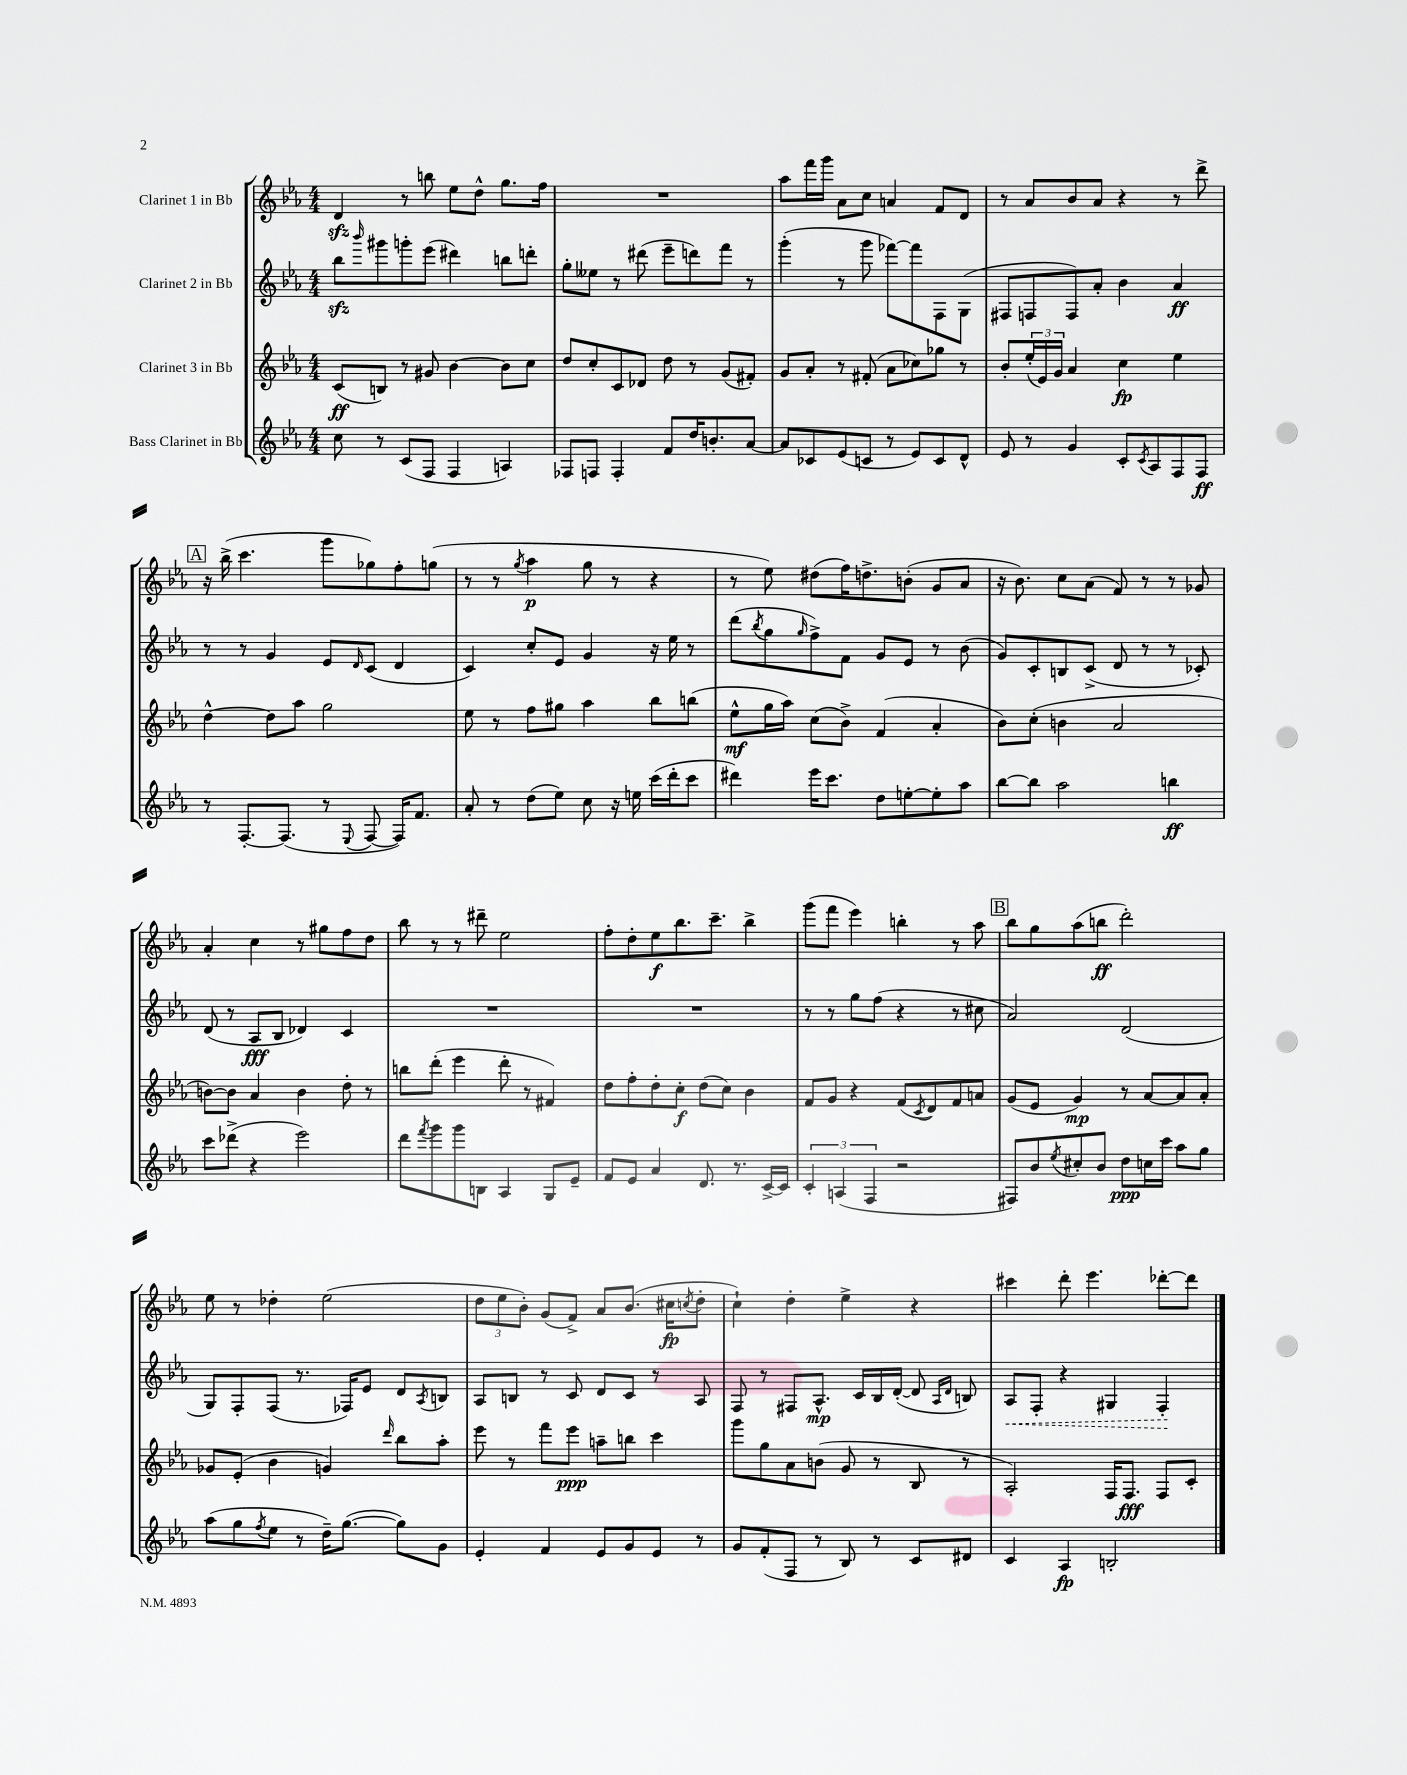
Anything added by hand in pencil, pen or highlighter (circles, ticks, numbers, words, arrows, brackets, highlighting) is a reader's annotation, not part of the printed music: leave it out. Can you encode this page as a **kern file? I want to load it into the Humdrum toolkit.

**kern	**kern	**kern	**kern
*staff4	*staff3	*staff2	*staff1
*clefG2	*clefG2	*clefG2	*clefG2
*k[b-e-a-]	*k[b-e-a-]	*k[b-e-a-]	*k[b-e-a-]
*M4/4	*M4/4	*M4/4	*M4/4
8cc\	(8c/L	8bb-\L	4d/
.	.	16qqbbb-/	.
8r	8B/J)	8ggg#\	.
(8c/L	8r	8ggg'\	8r
8F/J	8g#/	(8eee-\J	8bb\
4F/	[4b-\	4ddd#\)	8ee-\L
.	.	.	8dd^^\J
4A/)	8b-\]L	8bb\L	8.gg\L
.	8cc\J	8ddd'\J	.
.	.	.	16ff\Jk
=	=	=	=
8F-/L	8dd/L	8gg'\L	1r
8F/J	8cc'/	8ee--\J	.
4F'/	8c/	8r	.
.	8d-/J	(8ddd#\	.
8f/L	8dd\	8eee-~\L	.
16dd/K	8r	8ddd\)	.
8.b'/	.	.	.
.	(8g/L	8fff\J	.
[8a-/J	8f#'/J)	8r	.
=	=	=	=
8a-/]L	8g/L	(4ggg'\	8aa-\L
8c-/	8a-'/J	.	16fff\L
.	.	.	16ggg\JJ
(8e-/	8r	8r	8a-\L
8c/J	(8f#'/	8ggg\	8cc\J
8r	8a-\L	[8fff-\L)	4a/
8e-/L)	8cc-\)	8fff-\]	.
8c/	8gg-\J	8F\	8f/L
8d^^/J	8r	(8G\J	8d/J
=	=	=	=
8e-/	8b-'/L	8F#/L	8r
8r	(24ee-'/L	8F/	8a-/L
.	24e-/)	.	.
.	24g/JJ	.	.
4g/	4a-/	8F/)	8b-/
.	.	8a-'/J	8a-/J
8c'/L	4cc\	4b-\	4r
8qc/	.	.	.
8A-/	.	.	.
8F/	4ee-\	4a-/	8r
8F/J	.	.	8ddd^\
=	=	=	=
8r	[4dd^^\	8r	16r
.	.	.	(16bb-^\
[8.F'/L	.	8r	4.ccc\
.	8dd\]L	4g/	.
(8.F/]J	.	.	.
.	8aa-\J	.	.
8r	2gg\	8e-/L	8ggg\L
8qqE-/	.	16qqd/	.
[8F/	.	(8c/J	8gg-\)
16F/]LK)	.	4d/	8ff'\
8.f/J	.	.	.
.	.	.	(8gg\J
=	=	=	=
8a-'/	8ee-\	4c/)	8r
8r	8r	.	8r
.	.	.	8qgg/
(8dd\L	8ff\L	8cc'/L	4aa-\
8ee-\J)	8gg#\J	8e-/J	.
8cc\	4aa-\	4g/	8gg\
16r	.	.	8r
16ee\	.	.	.
(16ccc\LL	8bb-\L	16r	4r
16ddd'\J	.	16ee-\	.
8ccc\J	(8bb\J	8r	.
=	=	=	=
4ddd#\)	8ee-^^\L	(8ddd\L	8r
.	.	8qbb-/	.
.	16gg\L	8gg\	8ee-\)
.	16aa-\JJ)	.	.
.	.	16qqgg/	.
16eee-\LK	(8cc\L	8ff^\)	(8dd#\L
8.ccc\J	.	.	.
.	8b-^\J)	8f\J	16ff\K)
.	.	.	8.dd^\
8dd\L	(4f/	8g/L	.
[8ee'\	.	8e-/J	(8b'\J
8ee'\]	4a-'/	8r	8g/L
8aa-\J	.	(8b-\	8a-/J
=	=	=	=
[8bb-\L	8b-\L)	8g/L)	16r
.	.	.	8.b-\)
8bb-\]J	(8cc'\J	8c'/	.
2aa-\	4b\	8B/	8cc\L
.	.	(8c^/J	(8a-\J
.	2a-/	8d/	8f/)
.	.	8r	8r
4bb\	.	8r	8r
.	.	8c-'/)	8g-/
=	=	=	=
8ccc\L	[8b\L)	(8d/	4a-'/
(8ddd-^\J	8b\]J	8r	.
4r	4a-/	8A-/L	4cc\
.	.	8B-/J	.
2eee-\)	4b\	4d-/)	8r
.	.	.	8gg#\L
.	8dd'\	4c/	8ff\
.	8r	.	8dd\J
=	=	=	=
8ddd\L	8bb\L	1r	8bb-\
8qfff/	.	.	.
8ggg\	(8ddd'\J	.	8r
8ggg\	4eee-\	.	8r
8B\J	.	.	8ddd#~\
4A-/	8ddd'\	.	2ee-\
.	8r	.	.
8G/L	4f#/)	.	.
8e-~/J	.	.	.
=	=	=	=
8f/L	8dd\L	1r	8ff'\L
8e-/J	8ff'\	.	8dd'\
4a-/	8dd'\	.	8ee-\
.	8cc'\J	.	8.bb-\
8.d/	(8dd\L	.	.
.	.	.	8.ccc~\J
.	8cc\J)	.	.
8.r	.	.	.
.	4b-\	.	4bb-^\
[16c^/LL	.	.	.
16c/]JJ	.	.	.
=	=	=	=
6c'/	8f/L	8r	(8ggg\L
.	8g/J	8r	8fff\J
(6A/	.	.	.
.	4r	8gg\L	4eee-\)
6F/	.	.	.
.	.	(8ff\J	.
2r	(8f/L	4r	4bb'\
.	8qc/	.	.
.	8d/)	.	.
.	8f/	8r	8r
.	8a/J	8cc#\	8aa-\
=	=	=	=
8F#/L)	(8g/L	2a-/)	8bb-\L
8b-/	8e-/J	.	8gg\
8qee-/	.	.	.
8cc#'/	4g/)	.	(8aa-\
8b-/J	.	.	8bb\J
8dd\L	8r	(2d/	2ddd'\)
16cc\L	[8a-/L	.	.
16ccc\JJ	.	.	.
8aa-\L	8a-/]	.	.
8gg\J	8a-'/J	.	.
=	=	=	=
(8aa-\L	8g-/L	8G/L)	8ee-\
8gg\	(8e-'/J	8F'/	8r
8qff/	.	.	.
8ee-\J	4b-\	(8F/J	4dd-'\
8r	.	8.r	.
16dd~\LK)	4g/)	.	(2ee-\
([8.gg\J	.	16F-/LK)	.
.	.	8e-/J	.
.	16qqddd/	.	.
8gg\]L)	8bb-\L	8d/L	.
.	.	8qA-/	.
8g\J	8aa-'\J	8B/J	.
=	=	=	=
4e-'/	8eee-\	8A-/L	12dd\L
.	.	.	12ee-\
.	8r	8B/J	.
.	.	.	12b-'\J)
4f/	8fff\L	8r	(8g/L
.	8eee-\J	8c/	8f^/J)
8e-/L	8aa~\L	8d/L	8a-/L
8g/	8bb\J	8c/J	(8.b-/J
8e-/J	4ccc\	8r	.
.	.	.	16cc#\LK
.	.	.	8qcc/
8r	.	8A-/	8dd'\J
=	=	=	=
8g/L	8ggg\L	8F/	4cc`\)
(8f'/	8gg\	8r	.
8F/J	8a-\	8F#/L	4dd'\
8r	(8b\J	8.A-^^/J	.
8B-/)	8g/	.	4ee-^\
.	.	16c/LL	.
8r	8r	16B-/	.
.	.	([16d'/JJ	.
8c/L	8B-/	8d/]	4r
.	.	16qqA-/LL	.
.	.	16qqd/JJ	.
8d#/J	8r	8B/)	.
=	=	=	=
4c/	2A-'/)	8A-/L	4ccc#\
.	.	8F'/J	.
4A-/	.	4r	8ddd'\
.	.	.	4.eee-\
2B'/	16F/LK	4G#/	.
.	8.F/J	.	.
.	8F/L	4F'/	[8ddd-'\L
.	8c'/J	.	8ddd-\]J
==	==	==	==
*-	*-	*-	*-
